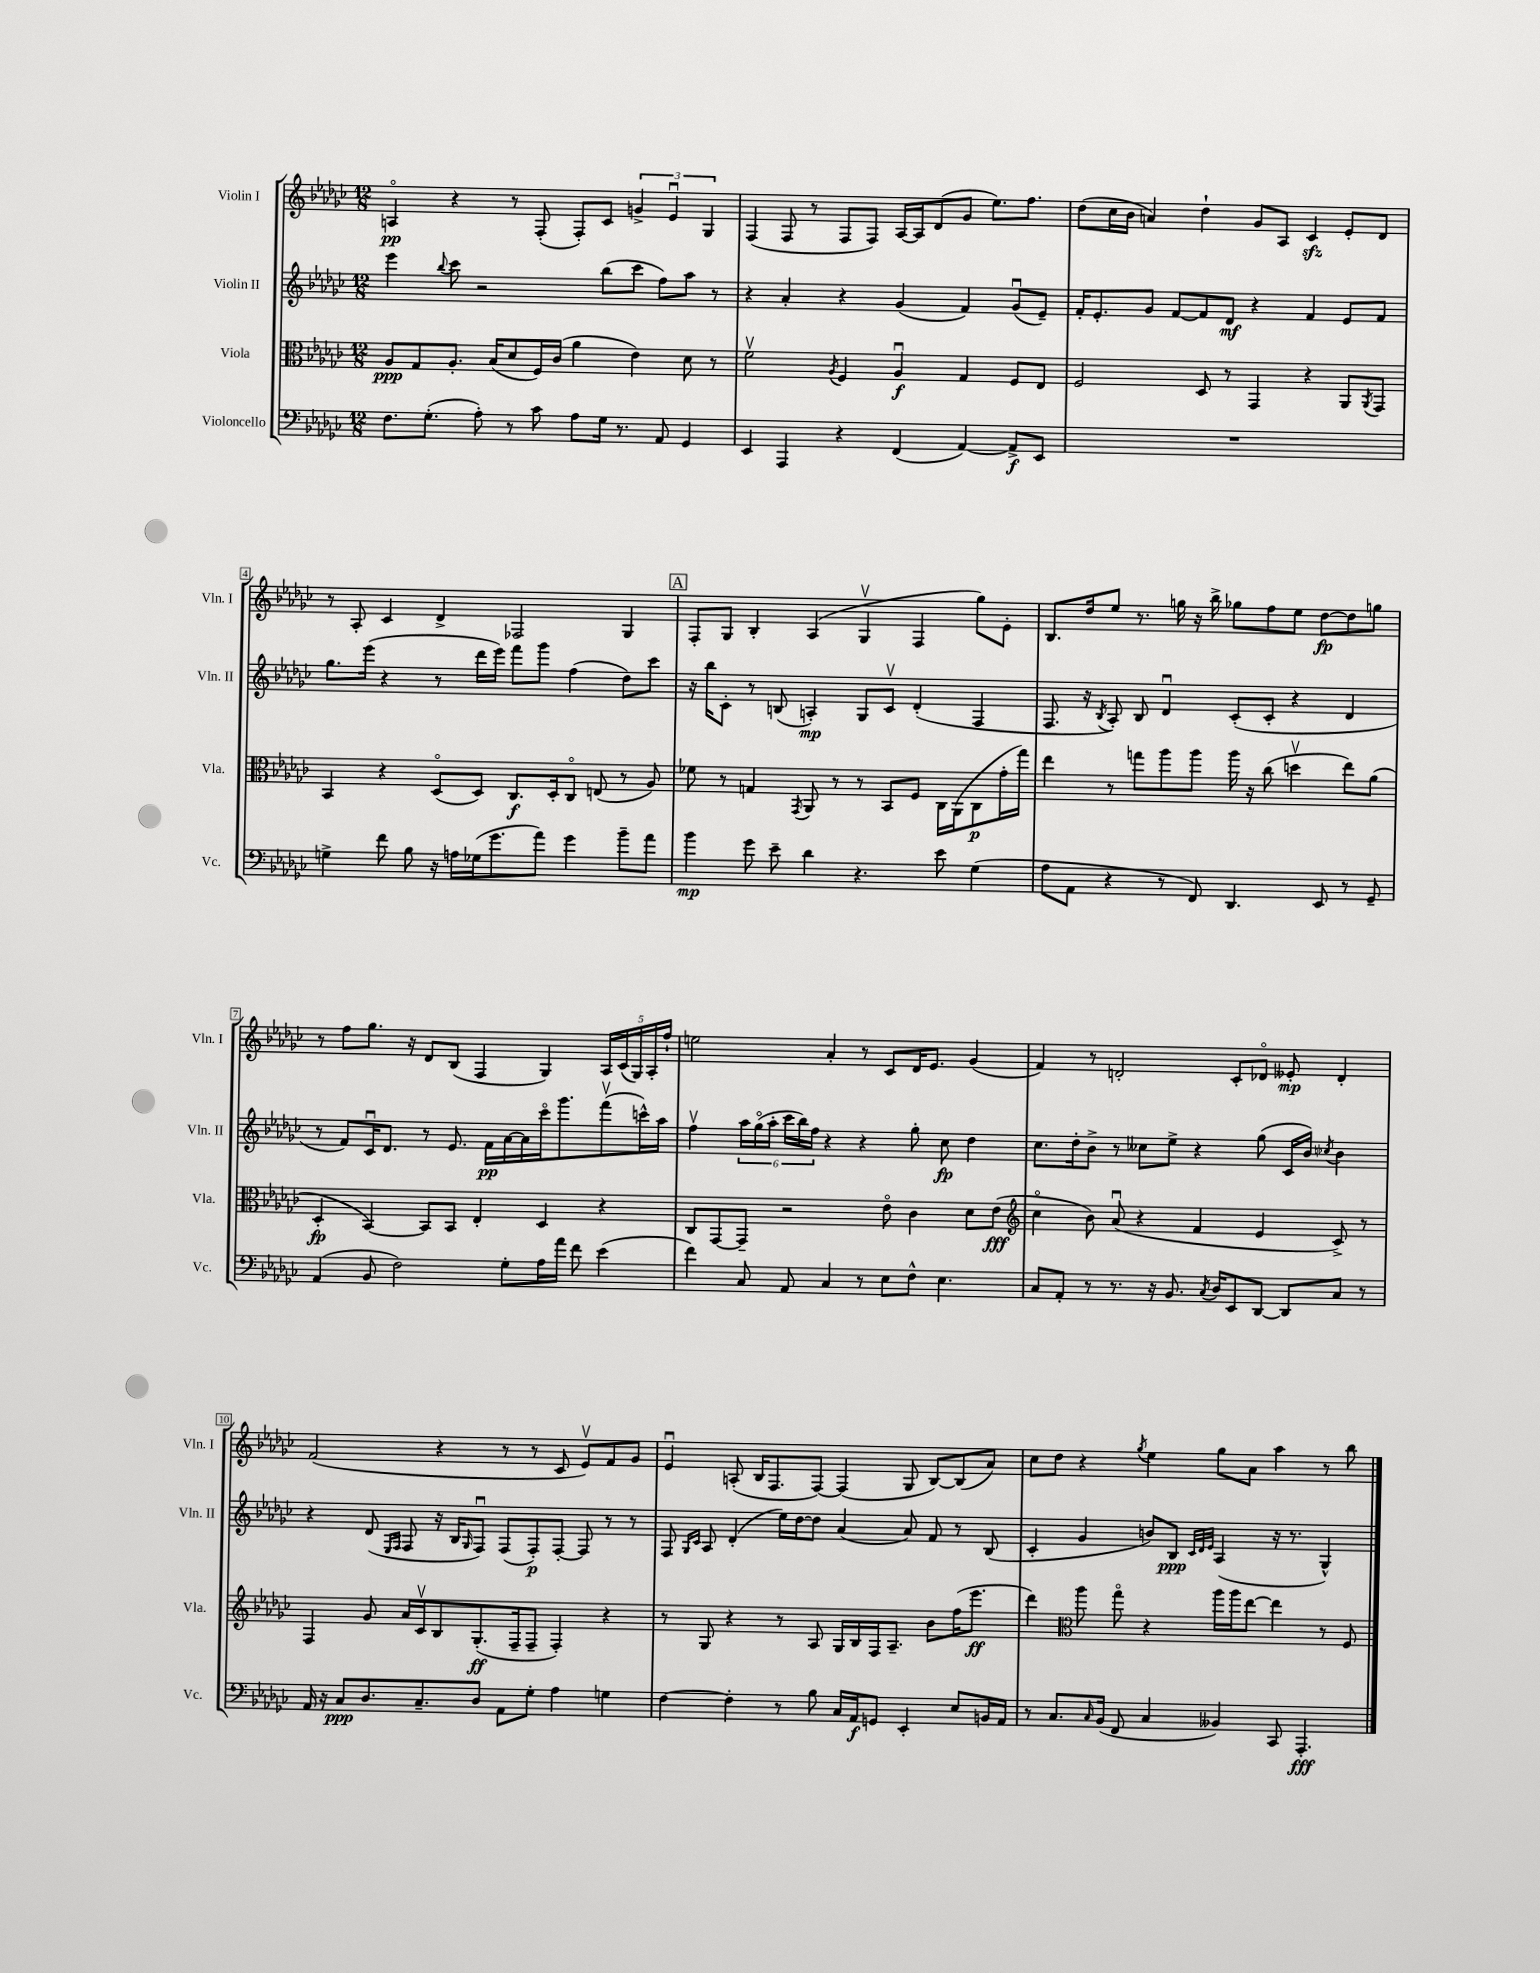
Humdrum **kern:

**kern	**kern	**kern	**kern
*staff4	*staff3	*staff2	*staff1
*clefF4	*clefC3	*clefG2	*clefG2
*k[b-e-a-d-g-c-]	*k[b-e-a-d-g-c-]	*k[b-e-a-d-g-c-]	*k[b-e-a-d-g-c-]
*M12/8	*M12/8	*M12/8	*M12/8
8.F\L	8A-/L	4eee-\	4Ao/
.	8G-/	.	.
(8.G-'\J	.	.	.
.	.	8qqbb-/	.
.	8.A-'/J	8ccc-\	4r
8A-'\)	.	2r	.
.	(16B-/LK	.	.
8r	8d-/	.	8r
8c-\	16F/L)	.	(8F'/
.	(16c-/JJ	.	.
8A-\L	4a-\	.	8F'/L)
16G-\Jk	.	(8bb-\L	8c-/J
8.r	.	.	.
.	4e-\)	8ccc-\J	6g^/
8AA-/	.	8ff\L)	.
.	.	.	6e-u/
4GG-/	8d-\	8aa-\J	.
.	.	.	6G-/
.	8r	8r	.
=	=	=	=
4EE-/	2fv\	4r	(4F/
4AAA-/	.	4a-'/	8F/
.	.	.	8r
.	8qA-/	.	.
4r	4F/	4r	8F/L
.	.	.	8F/J)
(4FF/	4A-u/	(4g-/	[16A-/LL
.	.	.	16A-/]J
.	.	.	(8d-/
[4AA-/)	4G-/	4f/)	8g-/J
.	.	.	8.ee-\L)
8AA-^/]L	8F/L	(8g-u/L	.
.	.	.	8.ff\J
8EE-/J	8E-/J	8e-~/J)	.
=	=	=	=
1.r	2F/	16f'/LK	(8dd-\L
.	.	8.e-'/	.
.	.	.	16cc-\L
.	.	.	16b-\JJ
.	.	8g-/J	4a/)
.	.	[8f/L	.
.	8D-/	8f/]	4dd-`\
.	8r	8d-/J	.
.	4GG-/	4r	8g-/L
.	.	.	8A-/J
.	4r	4f/	4c-/
.	8AA-/L	8e-/L	8e-'/L
.	8qAA-/	.	.
.	8GG-/J	8f/J	8d-/J
=	=	=	=
4G^\	4BB-/	8.gg-\L	8r
.	.	.	8A-'/
.	.	(16eee-\Jk	.
8f\	4r	4r	4c-/
8B-\	.	.	.
16r	(8D-o/L	8r	4d-^/
16A\LL	.	.	.
(16G-\J	8D-/J)	16ddd-\LL	.
8.g-\	.	16eee-\JJ)	.
.	8.C-/L	8fff\L	2F-/
8a-\J)	.	8ggg-\J	.
.	16D-'/k	.	.
4g-\	8C-o/J	(4ff\	.
.	(8E/	.	.
8b-~\L	8r	8dd-\L)	4G-/
8a-\J	8A-/)	8ccc-\J	.
=	=	=	=
4b-\	8f-\	16r	8F'/L
.	.	16bb-\LK	.
.	8r	8c-'\J	8G-/J
8g-\	4G/	8r	4B-'/
8e-~\	.	(8B/	.
.	8qGG-/	.	.
4d-\	8AA-/	4A'/)	(4A-/
.	8r	.	.
4.r	8r	8G-/L	4G-v/
.	8BB-/L	8c-v/J	.
.	8F/J	(4d-'/	4F/
8e-\	16C-\LL	.	.
.	(16AA-\J	.	.
(4G-\	8C-\	4F/	8gg-\L)
.	16g-'\L	.	8e-'\J
.	16gg-\JJ)	.	.
=	=	=	=
8A-\L	4ee-\	8.F/	8.B-/L
8AA-\J	.	.	.
.	.	16r	16dd-/k
.	.	8qB-/	.
4r	8r	8A-'/)	8ee-/J
.	8gg\L	8B-/	8.r
8r	8aa-\	4d-u/	.
.	.	.	16gg\
8FF/)	8aa-\J	.	16r
.	.	.	16bb-^\
4.DD-/	16aa-\	(8c-'/L	8gg-\L
.	16r	.	.
.	(8cc-\	8c-'/J	8ff\
.	4ddv\	4r	8ee-\J
8EE-/	.	.	[8dd-\L
8r	8ee-\L)	4d-/	8dd-\]
8GG-~/	(8a-\J	.	8gg\J
=	=	=	=
(4AA-/	4D-'/	8r	8r
.	.	8f/L)	8ff\L
8BB-/	[4BB-/)	16c-u/K	8.gg-\J
.	.	8.d-/J	.
2F\)	.	.	.
.	.	.	16r
.	8BB-/]L	8r	8d-/L
.	8BB-/J	8.e-/	(8B-/J
.	4E-'/	.	4F/
.	.	16f\LL	.
8G-'\L	.	[16a-\	.
.	.	16a-\]	.
16A-\L	4D-/	16ccc-o\J	4G-/)
16a-\JJ	.	8.ggg-\	.
8f\	.	.	.
(4e-\	4r	(8fffv\	20A-/LL
.	.	.	(20c-/
.	.	.	20G-/)
.	.	16ccc^^\L)	.
.	.	.	20A-'/
.	.	16aa-\JJ	.
.	.	.	20ff`/JJ
=	=	=	=
4f\)	8C-/L	4ffv\	2ee\
.	[8GG-/	.	.
8C-/	8GG-~/]J	24aa-\LL	.
.	.	(24gg-o\	.
.	.	24aa-'\JJ	.
8AA-/	2r	24ccc-\LL	.
.	.	24bb-\)	.
.	.	24ff\JJ	.
4C-/	.	4r	4a-'/
8r	.	4r	8r
8E-\L	8e-o\	.	8c-/L
8F^^\J	4c-\	8gg-'\	16d-/K
.	.	.	8.e-/J
4.E-\	.	8cc-\	.
.	8d-\L	4dd-\	(4g-/
.	(8e-\J	.	.
=	=	=	=
*	*clefG2	*	*
8C-/L	4cc-o\	8.cc-\L	4f/)
8AA-'/J	.	.	.
.	.	16dd-'\k	.
8r	8b-\)	8b-^\J	8r
8.r	(8a-u/	8r	2d'/
.	4r	8cc--\L	.
16r	.	.	.
8.BB-/	.	8ee-^\J	.
.	4f/	4r	.
8qC-/	.	.	.
16D-/LK	.	.	.
8EE-/	.	.	8c-'/L
[8DD-/J	4e-/	(8gg-\	8d-o/J
8DD-/]L	.	16c-/LL	8e--'/
.	.	16b-/JJ)	.
.	.	8qcc-/	.
8C-/J	8c-^/)	4b-\	4d-'/
8r	8r	.	.
=	=	=	=
16AA-/	4F/	4r	(2f/
16r	.	.	.
8C-/L	.	.	.
8.D-/	8g-/	(8d-/	.
.	.	16qqE-/LL	.
.	.	16qqF/JJ	.
.	16a-/LL	8F/	.
8.C-~/	16c-v/J	.	.
.	8B-/	16r	4r
.	.	16B-/LK	.
.	.	16qqG-/	.
8D-/J	(8.G-'/	8Fu/J)	.
8AA-\L	.	(8F/L	8r
.	16F~/k	.	.
8G-'\J	8F~/J	8F'/)	8r
4A-\	4F'/)	[8F'/J	8c-/
.	.	8F/]	8e-v/L)
4G\	4r	8r	8f/
.	.	8r	8g-/J
=	=	=	=
[4F\	8r	8F/	4e-u/
.	.	16qqG-/LL	.
.	.	16qqc-/JJ	.
.	8G-/	8A-/	.
4F'\]	4r	(4d-'/	(8A'/
.	.	.	16B-/LK
.	.	.	8.F/
8r	8r	16ee-\LL)	.
.	.	[16dd-\J	.
8B-\	8A-/	8dd-\]J	[8F/J)
16C-/LL	16G-/LL	(4a-/	(4F/]
16AA-/J	16B-/	.	.
8GG/J	16F/J	.	.
.	8.A-~/J	.	.
4EE-'/	.	8a-/)	8G-/
.	8b-\L	8f/	[8B-/L)
8E-/L	(16ff\K	8r	(8B-/]
.	8.eee-\J	.	.
16BB/L	.	(8B-/	8a-/J)
16AA-/JJ	.	.	.
=	=	=	=
8r	4ddd-\)	4c-'/	8cc-\L
8.C-/L	.	.	8dd-\J
*	*clefC3	*	*
.	8aa-\	4g-/	4r
16qqC-/	.	.	.
(16BB-/Jk	.	.	.
8FF/	8gg-o\	.	.
.	.	.	8qgg-/
4C-/	4r	8b/L)	4ee-\
.	.	8B-/J	.
.	.	32qqc-/LLL	.
.	.	32qqd-/	.
.	.	32qqe-/JJJ	.
4BB--/)	16aa-\LL	(4A-/	8gg-\L
.	16aa-\J	.	.
.	[8ee-\J	.	8a-\J
8CC-/	4ee-\]	16r	4aa-\
.	.	8.r	.
4.AAA-'/	.	.	.
.	8r	4G-^^/)	8r
.	8F/	.	8bb-\
==	==	==	==
*-	*-	*-	*-
